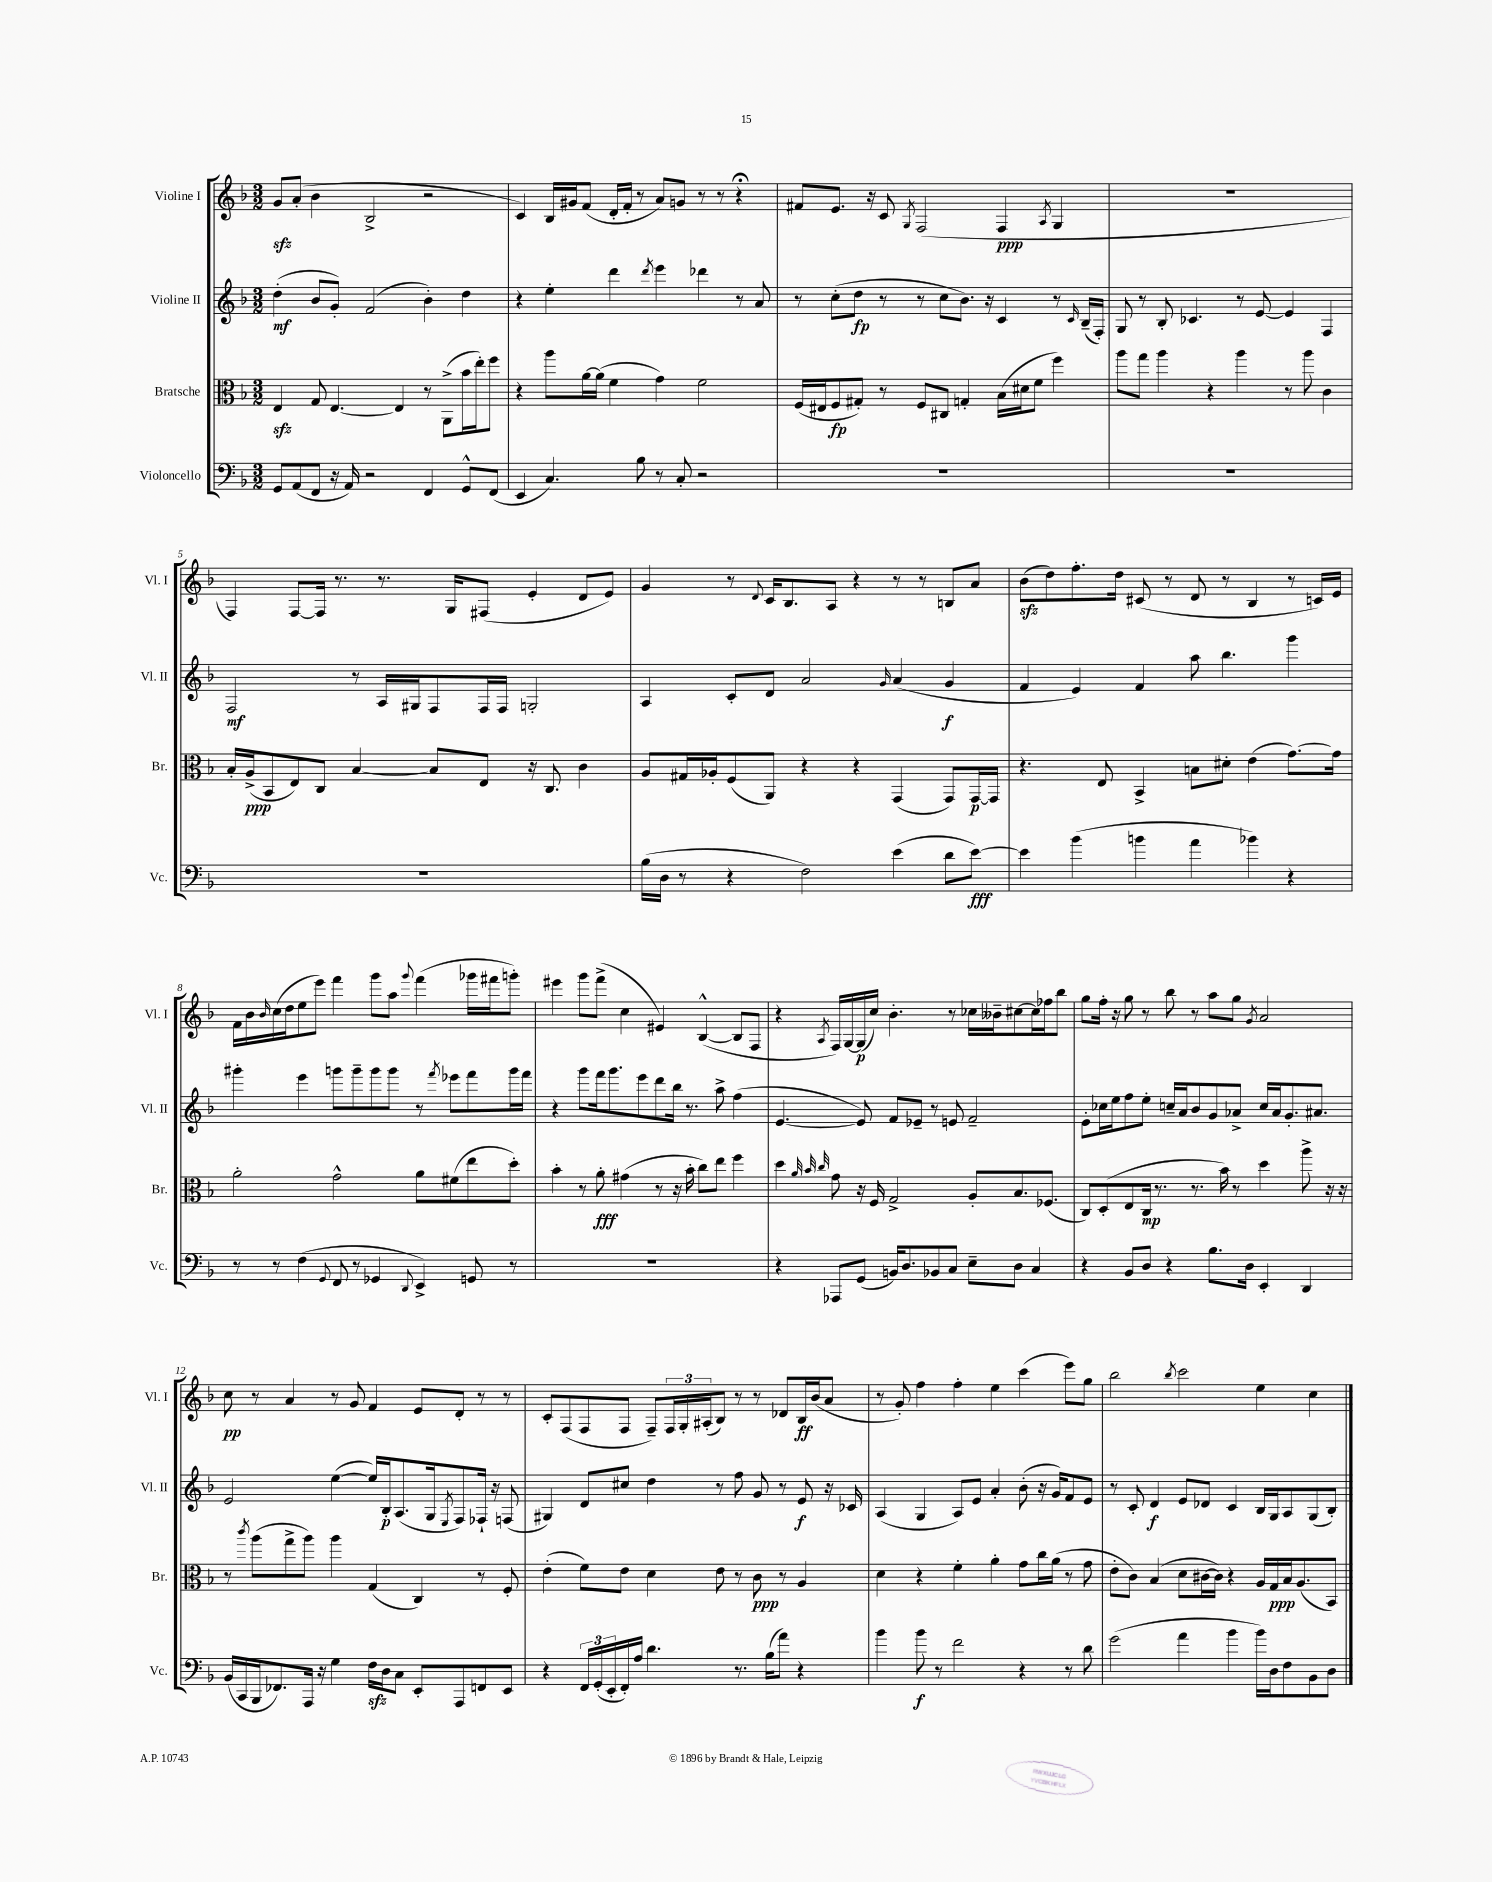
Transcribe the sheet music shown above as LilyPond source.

<<
\new StaffGroup <<
\new Staff = "s0" \with { instrumentName = "Violine I" shortInstrumentName = "Vl. I" } {
    \clef treble \key f \major \numericTimeSignature \time 3/2
    g'8\sfz a'8-.( bes'4 bes2-> r2 |
    c'4) bes16 gis'16 f'8( d'16-. f'16-. r8 a'8) g'8 r8 r8 r4\fermata |
    fis'8 e'8. r16 c'8 \acciaccatura { g8 } f2( f4\ppp \acciaccatura { a8 } g4 |
    R1. |
    f4) f8~ f16 r8. r8. g16 fis8( e'4-. d'8 e'8) |
    g'4 r8 \appoggiatura { d'8 } c'16 bes8. a8 r4 r8 r8 b8 a'8 |
    bes'8\sfz( d''8) f''8.-. d''16 cis'8( r8 d'8 r8 bes4 r8 c'16) e'16 |
    f'16 bes'16 \grace { bes'16 } c''16( d''16 e''8 e'''8) f'''4 g'''8 a''8 \appoggiatura { g'''8 } f'''4( ges'''16 fis'''16 g'''8-.) |
    eis'''4 g'''8 f'''8->( c''4 eis'4) bes4~-^( bes8 f8 |
    r4 \acciaccatura { a8 } f16) g16~ g16\p( c''16) bes'4.-. r8 ces''16 beses'16-- cis''8~ cis''16 fes''16 bes''8 |
    g''8 f''16-. r16 g''8 r8 bes''8 r8 a''8 g''8 \acciaccatura { g'8 } a'2 |
    c''8\pp r8 a'4 r8 g'8 f'4 e'8 d'8-. r8 r8 |
    c'8-. f8( f8 f8 f8--) \tuplet 3/2 { f16 g16-. ais16-.( } bes8) r8 r8 des'8 bes16\ff bes'16( a'8 |
    r8 g'8-.) f''4 f''4-. e''4 c'''4( e'''8) g''8 |
    bes''2 \acciaccatura { bes''8 } c'''2 e''4 c''4 \bar "|." |
}
\new Staff = "s1" \with { instrumentName = "Violine II" shortInstrumentName = "Vl. II" } {
    \clef treble \key f \major \numericTimeSignature \time 3/2
    d''4-.\mf( bes'8 g'8-.) f'2( bes'4-.) d''4 |
    r4 e''4-. d'''4 \acciaccatura { d'''8 } e'''4 des'''4 r8 a'8 |
    r8 c''8-.( d''8\fp r8 r8 c''8 bes'8.) r16 c'4 r8 \grace { c'16 } bes16--( f16-.) |
    g8 r8 bes8-. ces'4. r8 e'8~ e'4 f4 |
    f2\mf r8 a16 gis16 f8 f16 f16 g2-. |
    a4 c'8-. d'8 a'2 \grace { g'16 } a'4( g'4\f |
    f'4 e'4) f'4 a''8 bes''4. g'''4 |
    gis'''4-. e'''4 g'''8 g'''8-- g'''8 g'''8 r8 \acciaccatura { f'''8 } ees'''8 f'''8 g'''16 f'''16 |
    r4 g'''8 f'''16 g'''8. e'''8 d'''8 bes''16 r8. a''8-> f''4( |
    e'4.~ e'8) f'8 ees'8-- r8 e'8 f'2-- |
    e'8-. ces''16 e''16 f''8 e''8-. c''16-- a'16 bes'8 g'8 aes'8-> c''16 aes'16 g'8.-. ais'8. |
    e'2 e''4~( e''16) bes16-.\p a8.( g16 \acciaccatura { e8 } f8) fes16-! r16 f8( |
    gis4) d'8 cis''8 d''4 r8 f''8 g'8 r8 e'8\f r16 ces'16 |
    a4( g4 a8) e'8 a'4-. bes'8-.( r16 g'16) f'8 e'8 |
    r8 c'8-. d'4\f e'8 des'8 c'4 bes16 g16 a8 g8( bes8-.) \bar "|." |
}
\new Staff = "s2" \with { instrumentName = "Bratsche" shortInstrumentName = "Br." } {
    \clef alto \key f \major \numericTimeSignature \time 3/2
    e4\sfz g8 e4.~ e4 r8 a,8->( bes'16 e''16-.) f''8 |
    r4 a''8 a'16~ a'16( f'4 g'4) f'2 |
    f16( eis16 f8\fp gis8-.) r8 f8 cis8 g4-. bes16( dis'16 f'8 f''4) |
    a''8 g''8 a''4 r4 a''4 r8 a''8 c'4 |
    bes16-. a16->\ppp( bes,8 e8) c8 bes4~ bes8 e8 r16 c8. c'4 |
    a8 gis16 aes16-. f8( a,8) r4 r4 g,4( g,8) g,16~\p g,16 |
    r4. e8 bes,4-> b8 dis'8-. e'4( g'8.~) g'16 |
    a'2-. g'2-^ a'8 fis'8( e''8 d''8-.) |
    bes'4-. r8 a'8-.\fff gis'4( r8 r16 bes'16-. c''8) e''8 f''4 |
    d''4 \grace { a'32 bes'32 c''32 } g'8 r16 f16 g2-> a8-. bes8. fes8.( |
    c8) d8-.( e8 c16\mp r8. r8. bes'16) r8 d''4 a''8-> r16 r16 |
    r8 \acciaccatura { c'''8 } a''8( g''8-> a''8) a''4 g4( c4) r8 f8-. |
    e'4-.( f'8) e'8 d'4 e'8 r8 c'8\ppp r8 a4 |
    d'4 r4 f'4-. a'4-. g'8 c''16 a'16( r8 g'8 |
    e'8-. c'8) bes4( d'8 cis'16~ cis'16) r4 a16 g16\ppp bes16 a8.( bes,8) \bar "|." |
}
\new Staff = "s3" \with { instrumentName = "Violoncello" shortInstrumentName = "Vc." } {
    \clef bass \key f \major \numericTimeSignature \time 3/2
    g,8 a,8( f,8 r16 a,16) r2 f,4 g,8-^ f,8( |
    e,4 c4.) bes8 r8 c8-. r2 |
    R1. |
    R1. |
    R1. |
    bes16( d16 r8 r4 f2) e'4( d'8 e'8~\fff) |
    e'4 bes'4( b'4 a'4 bes'4) r4 |
    r8 r8 f4( \appoggiatura { g,8 } f,8 r8 ges,4 \appoggiatura { d,8 } e,4->) g,8 r8 |
    R1. |
    r4 aes,,8 g,8( b,16) d8. bes,8 c8 e8-- d8 c4 |
    r4 bes,8 d8 r4 bes8. d16 e,4-. d,4 |
    bes,16( c,16 bes,,16 fes,8.) a,,16 r16 g4 f16\sfz d16 c8 e,8-. a,,8 f,8 e,8 |
    r4 \tuplet 3/2 { f,16 g,16-.( e,16-. } f,16-.) a16 d'4. r8. bes16( a'8) r4 |
    bes'4 bes'8\f r8 f'2 r4 r8 d'8 |
    g'2( a'4 bes'4 bes'16) d16 f8 bes,8 d8 \bar "|." |
}
>>
>>
